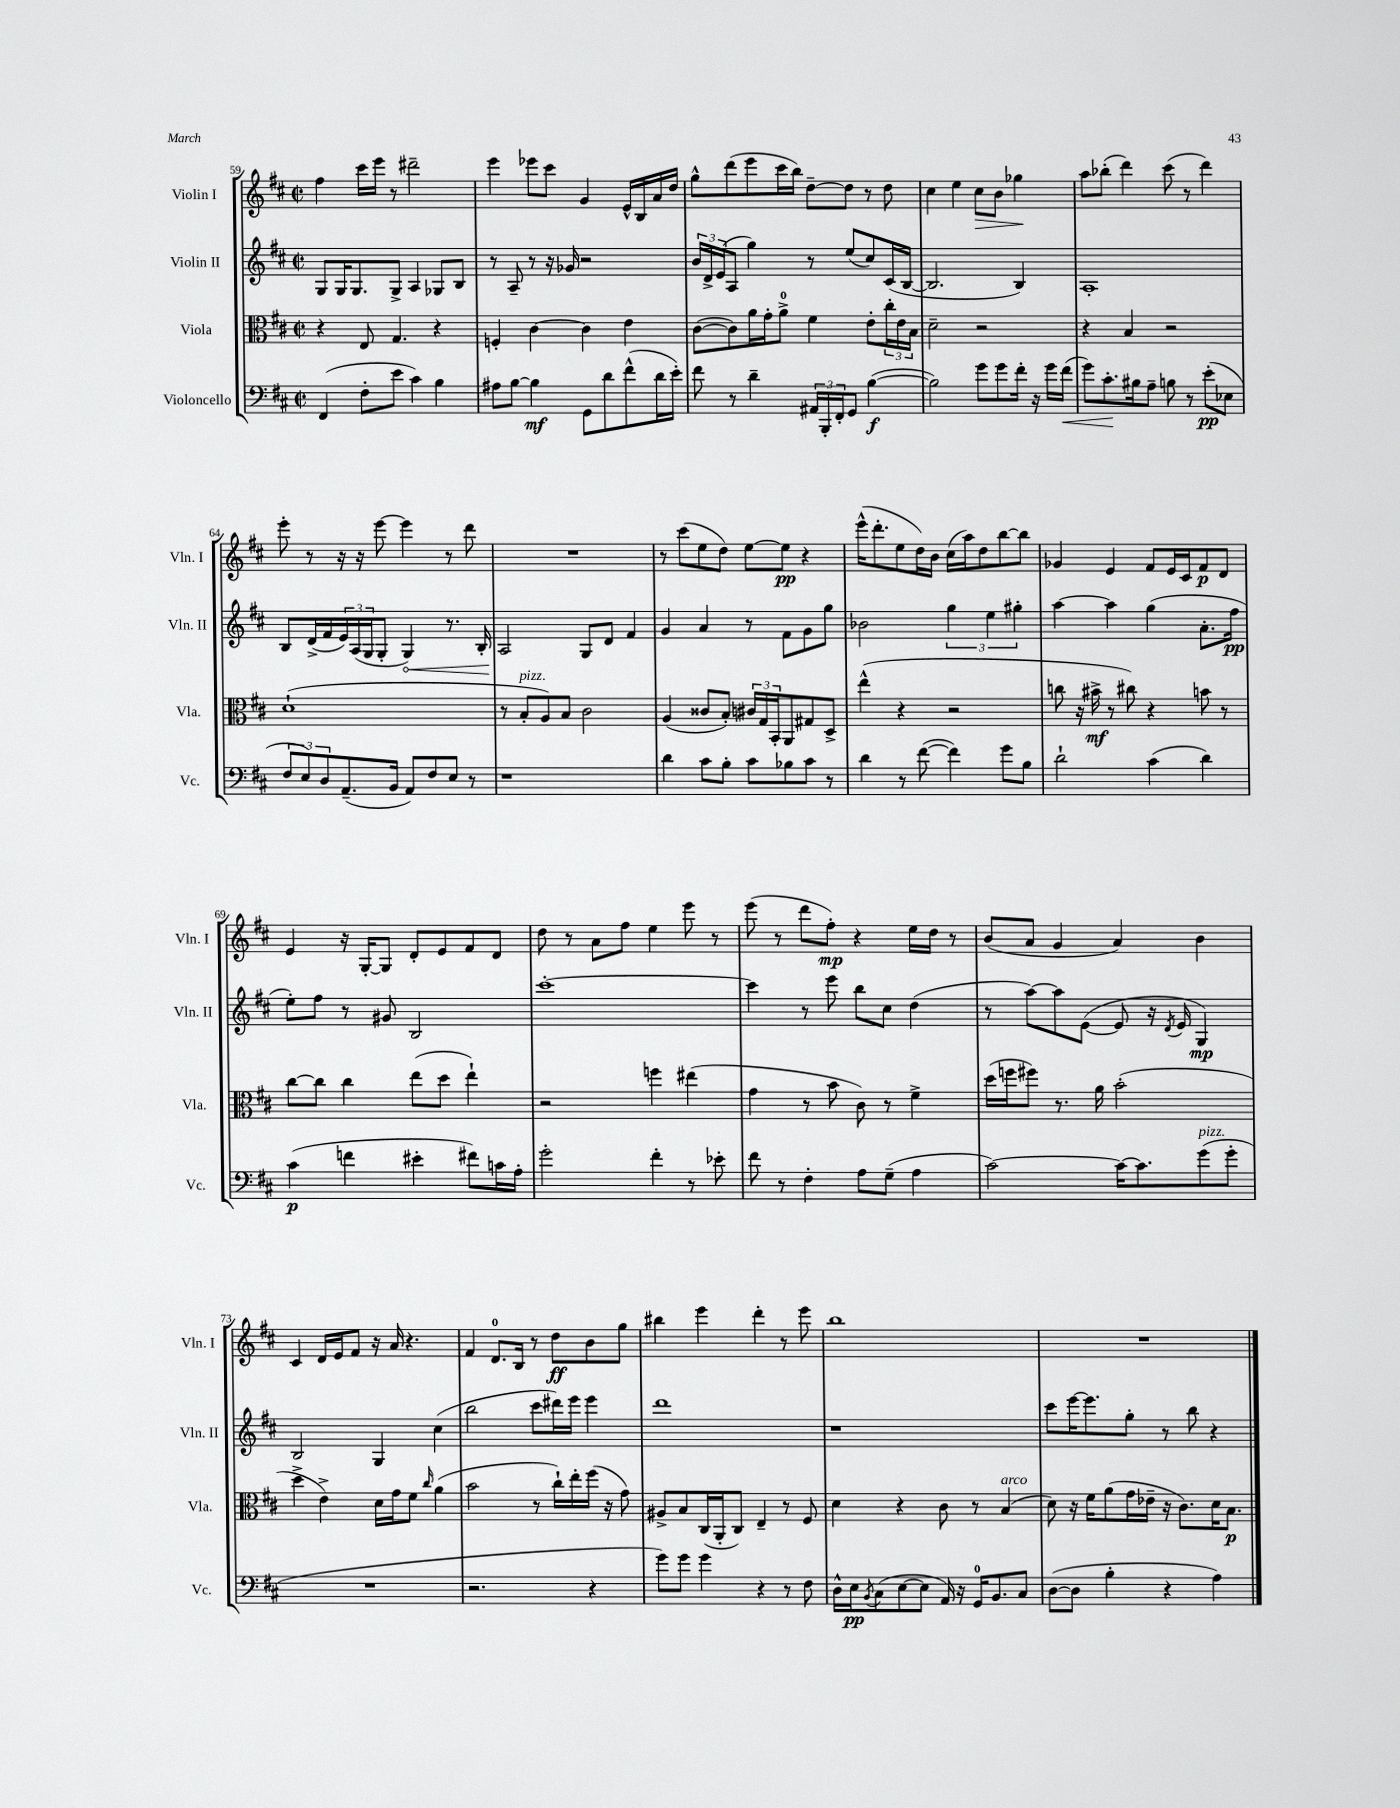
<<
\new StaffGroup <<
\new Staff = "s0" \with { instrumentName = "Violin I" shortInstrumentName = "Vln. I" } {
    \clef treble \key d \major \defaultTimeSignature \time 2/2
    fis''4 cis'''16 e'''16 r8 dis'''2-- |
    e'''4 ees'''8 cis'''8 g'4 e'16-^ b16 a'16 d''16 |
    g''8-^ d'''8( e'''8 cis'''16 b''16) d''8~-- d''8 r8 d''8 |
    cis''4 e''4 cis''8\> b'8 ges''4\! |
    a''8 bes''8-.( d'''4) cis'''8( r8 d'''4) |
    e'''8-. r8 r16 r16 e'''8~ e'''4 r8 d'''8 |
    R1 |
    r8 cis'''8( e''8 d''8) e''8~ e''8\pp r4 |
    e'''16-^( d'''8.-. e''8 d''16) b'16 cis''16( a''16) d''8 b''8~ b''8 |
    ges'4 e'4 fis'8 e'16 cis'16 fis'8\p d'8 |
    e'4 r16 g16~-. g8 d'8-. e'8 fis'8 d'8 |
    d''8 r8 a'8 fis''8 e''4 e'''8 r8 |
    e'''8( r8 d'''8 fis''8-.\mp) r4 e''16 d''16 r8 |
    b'8( a'8 g'4 a'4) b'4 |
    cis'4 d'16 e'16 fis'8 r16 a'16 r4. |
    fis'4 d'8.-0 b16 r8 d''8\ff b'8 g''8 |
    bis''4 e'''4 d'''4-. r8 e'''8 |
    b''1 |
    R1 \bar "|." |
}
\new Staff = "s1" \with { instrumentName = "Violin II" shortInstrumentName = "Vln. II" } {
    \clef treble \key d \major \defaultTimeSignature \time 2/2
    g8 g16 g8. g8-> a4 ges8 b8 |
    r8 a8-- r8 r16 ges'16 r2 |
    \tuplet 3/2 { b'16 d'16-> e'16( } a8 g''4) r8 e''8( cis''8) cis'16( b16~ |
    b2. b4) |
    a1-. |
    b8 d'16->( fis'16 \tuplet 3/2 { e'16) a16( g16 } g8-. \once \override Hairpin.circled-tip = ##t g4\<) r8. b16-. |
    a2\! g8 d'8 fis'4 |
    g'4 a'4 r8 fis'8 g'8 g''8 |
    bes'2 \tuplet 3/2 { g''4 e''4 gis''4-. } |
    a''4~ a''4 g''4( a'8.-. fis''16\pp |
    e''8-.) fis''8 r8 gis'8 b2 |
    cis'''1~-. |
    cis'''4 r8 e'''8 b''8 cis''8 d''4( |
    r8 a''8~) a''8 e'8~( e'8 r16 \acciaccatura { d'8 } e'16 g4\mp) |
    b2 g4 cis''4( |
    b''2 cis'''8 dis'''16) e'''16 e'''4 |
    d'''1 |
    r1 |
    cis'''8 e'''16~ e'''8. g''8-. r8 b''8 r4 \bar "|." |
}
\new Staff = "s2" \with { instrumentName = "Viola" shortInstrumentName = "Vla." } {
    \clef alto \key d \major \defaultTimeSignature \time 2/2
    r4 e8 g4. r4 |
    f4-. cis'4~ cis'4 e'4 |
    cis'8~( cis'8) a'16 g'16-. a'8-0-> fis'4 e'8-. \tuplet 3/2 { cis''16-. e'16 b16 } |
    d'2-- r2 |
    r4 b4 r2 |
    d'1-!( |
    r8 b8-.^\markup { \italic "pizz." } a8) b8 cis'2 |
    a4( cisis'8 b8-.) \tuplet 3/2 { cis'16 g16 b,16-. } a,8 gis8 d8-> |
    e''4-^( r4 r2 |
    c''8 r16 bis'16->\mf r8 cis''8) r4 b'8 r8 |
    cis''8~ cis''8 cis''4 e''8( d''8 e''4-!) |
    r2 f''4 eis''4( |
    g'4 r8 b'8 cis'8) r8 fis'4-> |
    d''16( f''16 fis''8) r8. a'16 b'2-.( |
    d''4-> e'4->) d'16 g'16 fis'8 \grace { cis''16 } a'4( |
    b'2 r8 cis''16-!) e''16-. fis''16( r16 g'8) |
    ais8-> b8 cis16( a,16-. cis8) e4-- r8 fis8 |
    d'4 r4 cis'8 r8 b4^\markup { \italic "arco" }( |
    d'8) r16 fis'16 a'8( g'16 ees'16-- r16 cis'8.) d'16 b8.\p \bar "|." |
}
\new Staff = "s3" \with { instrumentName = "Violoncello" shortInstrumentName = "Vc." } {
    \clef bass \key d \major \defaultTimeSignature \time 2/2
    fis,4( fis8-. e'8 cis'4) b4 |
    ais8 b8~ b4\mf g,8 d'8 fis'8-^( d'16 e'16-.) |
    fis'8 r8 d'4-- \tuplet 3/2 { ais,16 b,,16-. fis,16-. } g,8 b4~\f( |
    b2) g'8 g'8 fis'16-. r16 g'16 fis'16\<( |
    g'8) cis'8.-.\! bis16 a8-- b8 r8 e'8-.\pp( ees8 |
    \tuplet 3/2 { fis8 e8) d8 } a,8.--( b,16 a,8) fis8 e8 r8 |
    r1 |
    d'4 cis'8 b8-. cis'8 bes8 cis'8 r8 |
    d'4 r8 fis'8~( fis'4) g'8 b8 |
    d'2-! cis'4( d'4) |
    cis'4\p( f'4 eis'4-. fis'8) c'16 a16-. |
    g'2-. fis'4-. r8 ees'8-. |
    fis'8 r8 fis4-. a8 g8--( a4 |
    cis'2~) cis'16~ cis'8. g'8^\markup { \italic "pizz." }( g'8-. |
    R1 |
    r2. r4 |
    g'8) g'8 g'4 r4 r8 fis8 |
    d16-^ e16\pp \acciaccatura { b,8 } cis8( e8~ e8 a,16) r16 g,16-0 b,8. cis8 |
    d8~( d8 b4-. r4 a4) \bar "|." |
}
>>
>>
\layout { \context { \Score currentBarNumber = #59 } }
